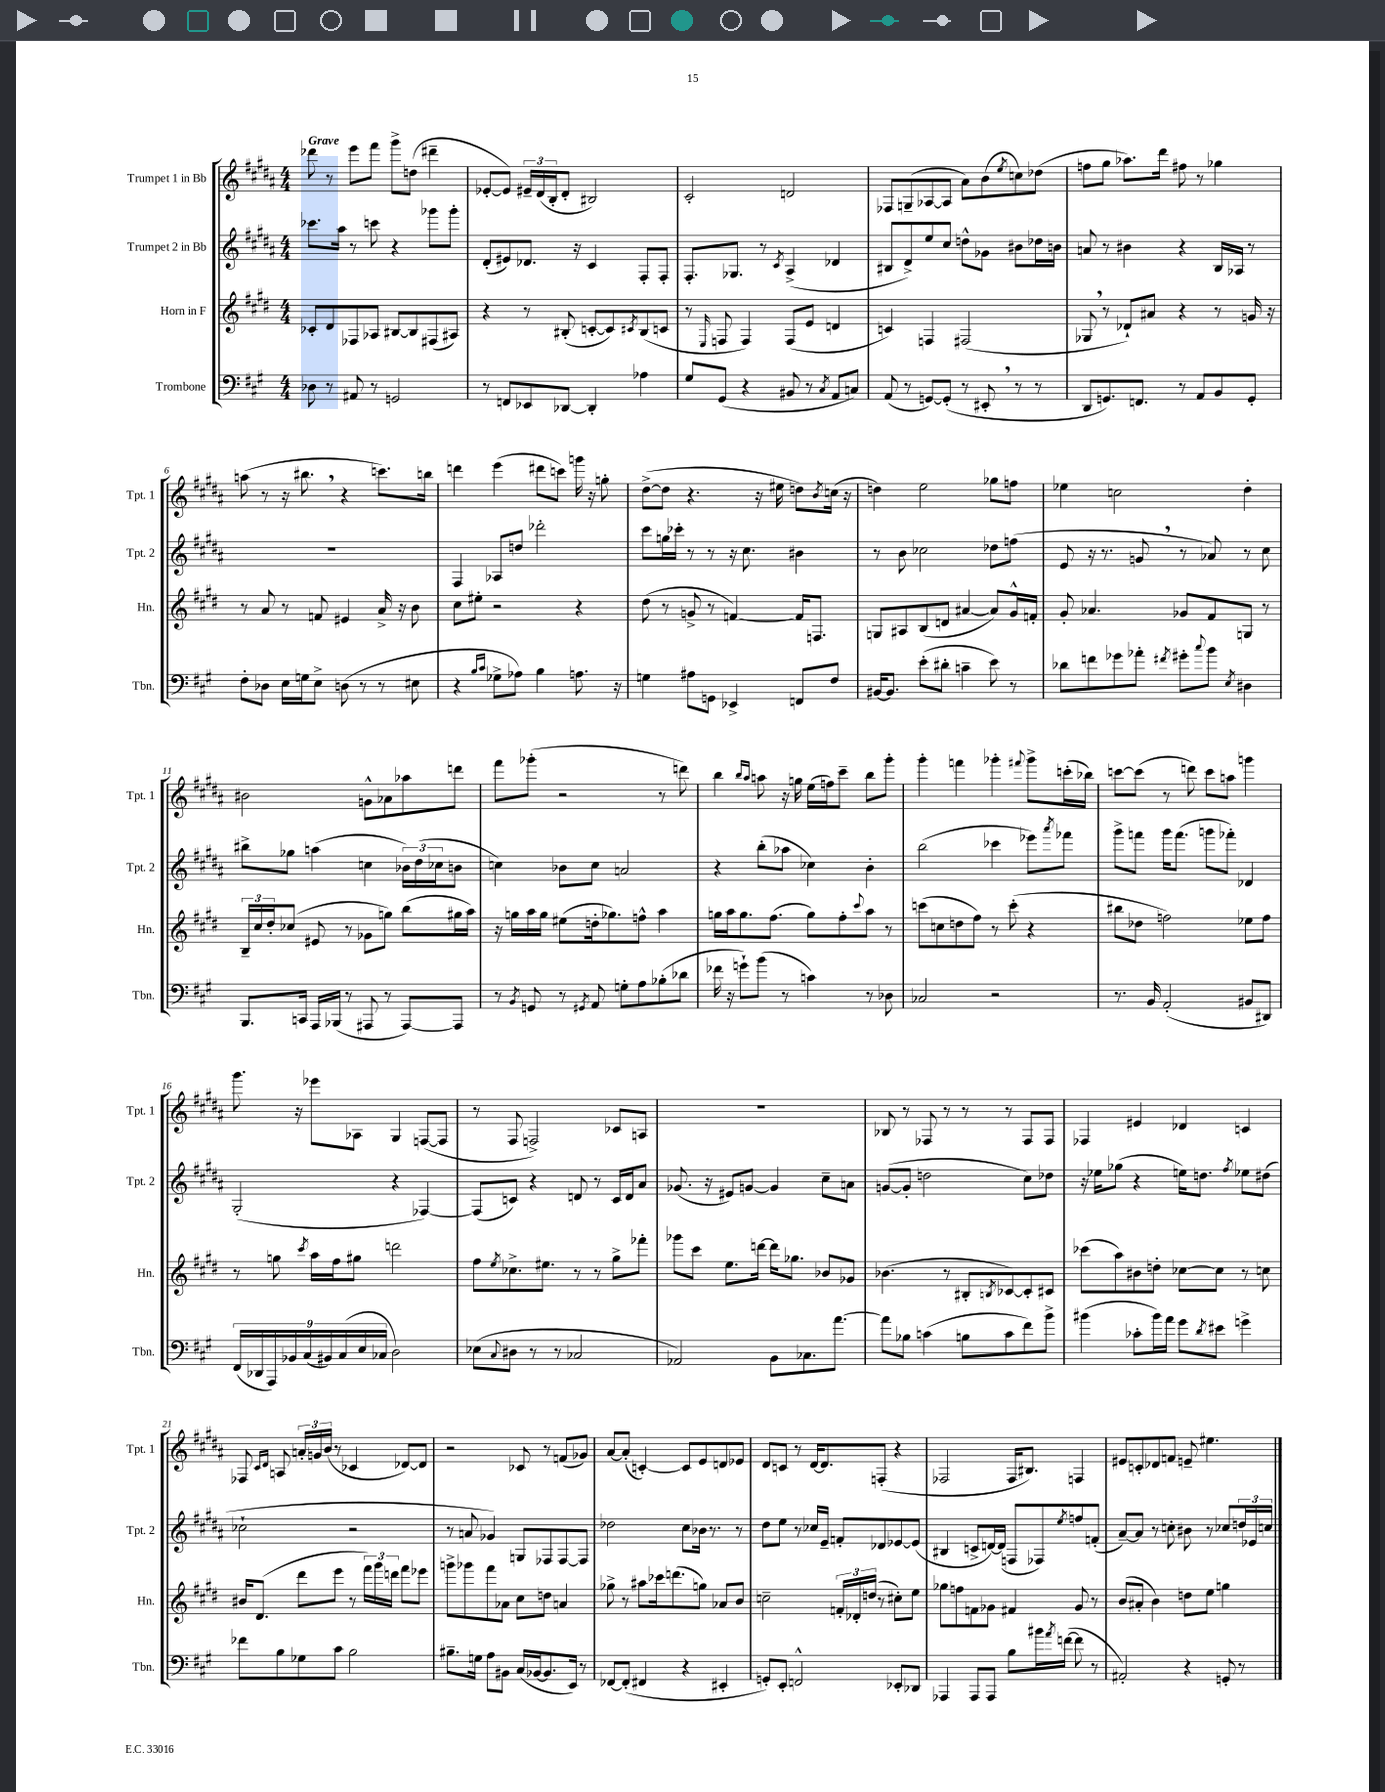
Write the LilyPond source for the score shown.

<<
\new StaffGroup <<
\new Staff = "s0" \with { instrumentName = "Trumpet 1 in Bb" shortInstrumentName = "Tpt. 1" } {
    \clef treble \key b \major \numericTimeSignature \time 4/4 \tempo "Grave"
    des'''8 r8 e'''8 fis'''8 gis'''8-> d''8( dis'''4-- |
    ees'8~-. ees'8) \tuplet 3/2 { eis'16-- dis'16( b16-. } dis'8-. bis2) |
    cis'2-. d'2 |
    fes8 g8--( aes8~ aes8 ais'8) b'8( \acciaccatura { e''8 } c''8) des''8( |
    f''8 gis''8 aes''8.) dis'''16 fis''8 r8 ges''4 |
    a''8( r8 r16 bis''8. \breathe r4 c'''8.) b''16 |
    d'''4 e'''4( dis'''8 c'''8) g'''16 r16 g''8-. |
    dis''8~->( dis''8 r4. r16 eis''16 d''8) \acciaccatura { b'8 } c''16( r16 |
    d''4) e''2 ges''8 f''8 |
    ees''4 c''2 dis''4-. |
    bis'2 g'8-^ aes'8 aes''8 d'''8 |
    fis'''8 ges'''8-.( r2 r8 d'''8) |
    b''4 \grace { b''16 ais''16 } a''8 r16 g''16 e''16( f''16) cis'''8-- b''8 gis'''8-. |
    gis'''4-. f'''4 ges'''4-. \appoggiatura { fis'''8 } ges'''8-> c'''16-.( bes''16) |
    c'''8~ c'''8( r8 d'''8) c'''8 a''8 g'''4 |
    gis'''8. r16 ees'''8 aes8 gis4 f8~( f8 |
    r8 fis8 f2->) ces'8 a8 |
    R1 |
    bes8 r8 fes8 r8 r8 r8 fes8 fes8 |
    fes4 eis'4 des'4 c'4 |
    fes8 \grace { cis'16 dis'16 } a8 \tuplet 3/2 { a'16-. g'16 b'16( } r8 ces'4 des'8~) des'8 |
    r2 ces'8 r8 f'8( ges'8) |
    ais'8~ ais'8-.( c'4~-.) c'8 e'8 d'8 ees'8 |
    dis'8 c'8 r8 dis'16~ dis'8. f8-.( r4 |
    fes2 fes16 bis8.) f4 |
    eis'8 c'8-. des'8 f'8 e'8-- eis''4. \bar "|." |
}
\new Staff = "s1" \with { instrumentName = "Trumpet 2 in Bb" shortInstrumentName = "Tpt. 2" } {
    \clef treble \key b \major \numericTimeSignature \time 4/4
    ces'''8. ais''16 r8 c'''8 r4 ges'''8 ges'''8-. |
    dis'8-.( eis'8) des'8. r16 cis'4 fis8-. fis8-. |
    fis8.-. ges8. r8 \acciaccatura { cis'8 } ais4->( des'4 |
    bis8 dis'8->) e''8 cis''8 d''8-^ ges'8 bis'8 des''16 b'16 |
    a'8 r8 bis'4 r4 b16 aes16 r8 |
    R1 |
    fis4 aes8 d''8 des'''2-. |
    cis'''8 g''16 ces'''16-. r8 r8 r16 cis''8. bis'4 |
    r8 b'8 ces''2 des''8 f''8( |
    e'8 r16 r8. g'8 \breathe r8 aes'8) r8 cis''8 |
    bis''8-> ges''8 a''4( c''4 \tuplet 3/2 { bes'16) dis''16( ces''16 } b'8 |
    c''4) bes'8 c''8 a'2 |
    r4 b''8-.( aes''8 ces''4) b'4-. |
    b''2( ces'''4 ees'''8) \acciaccatura { ais'''8 } fes'''8 |
    gis'''8-> f'''8 gis'''16 f'''8.( g'''8 fes'''8-.) des'4 |
    gis2-.( r4 fes4~) |
    fes8( c'8) r4 d'8 r8 c'16 d'16 ais'8 |
    ges'8.( r16 eis'8) g'8~ g'4 cis''8-- a'8 |
    g'8~( g'8-. d''2 cis''8) des''8 |
    r16 ees''16 ges''8( r4 e''16) d''8. \acciaccatura { fis''8 } ees''8 dis''8( |
    ces''2-! r2 |
    r8 a'8 ges'4) g8 fes8 fes8~ fes8 |
    des''2 cis''8 bes'16 r8. r8 |
    dis''8 e''8 r8 ces''16 e'16-- f'8-. des'8 ees'8~ ees'8( |
    bis4 c'8-> d'16~) d'16( f8 fes8) \acciaccatura { e''8 } f''8 f'8-.( |
    ais'8~--) ais'8 r8 c''8-. bis'8 r8 ces''8 \tuplet 3/2 { d''16 ees'16 c''16 } \bar "|." |
}
\new Staff = "s2" \with { instrumentName = "Horn in F" shortInstrumentName = "Hn." } {
    \clef treble \key e \major \numericTimeSignature \time 4/4
    ces'8-. dis'8 fes8 aes8 bis8~ bis8 fis8( ais8) |
    r4 r8 bis8-.( c'8~-. c'8) \acciaccatura { cis'8 } bis8( c'8 |
    r8 \grace { e16 } f8 f4) f8( e'8 d'4 |
    c'4) f4 fis2( |
    ges8 \breathe r8 des'8-!) ais'8 r4 r8 g'16 r16 |
    r8 a'8 r8 f'8 eis'4 a'16-> r16 b'8 |
    cis''8 eis''8-. r2 r4 |
    dis''8( r8 g'8-> r8 f'4~) f'16 f8. |
    g8 ais8 b8( d'8 ais'4~ ais'8) gis'16-^ f'16-. |
    gis'8-. aes'4. ges'8 fis'8 g8 r8 |
    \tuplet 3/2 { b16-- cis''16 dis''16-. } ces''8( eis'8 r8 ges'8 g''8) b''8( gis''16 a''16) |
    r16 g''16 a''16 g''16 eis''8( d''16-. ges''8.) f''8-^ a''4 |
    g''16 a''16 g''8. fis''8.( g''8) fis''8-. \appoggiatura { cis'''8 } a''8 r8 |
    c'''8( c''8 d''8 fis''8) r8 c'''8-.( r4 |
    bis''8 des''8 f''2) ees''8 f''8 |
    r8 g''8 \acciaccatura { cis'''8 } a''16 fis''16 gis''8 d'''2 |
    fis''8 \acciaccatura { e''8 } ces''8.-> eis''8. r8 r8 gis''8-> fes'''8-. |
    ges'''8 cis'''8 e''8. d'''16~ d'''16 ges''8. bes'8 ges'8 |
    bes'4.( r8 bis8-. \acciaccatura { b8 } ces'8~) ces'8-. cis'8 |
    ces'''8( a''8) bis'8 d''8-. ces''8~ ces''8 r8 c''8 |
    bis'16 dis'8.( dis'''8 e'''8 r8 \tuplet 3/2 { fis'''16) gis'''16 d'''16 } fis'''8 ees'''8 |
    g'''8-> ges'''8 fis'''8 aes'8 cis''8 d''8 a'4 |
    ges''8-> r8 ais''8 ces'''16 d'''8.( g''8) aes'8 b'8 |
    c''2-- \tuplet 3/2 { f'16-. des'16-. d''16( } r8 cis''8-.) e''8 |
    ges''8 f''8 f'8 ges'8 fis'4 ges'8 r8 |
    b'8( ais'8-. b'4) d''8 e''8 g''4 \bar "|." |
}
\new Staff = "s3" \with { instrumentName = "Trombone" shortInstrumentName = "Tbn." } {
    \clef bass \key a \major \numericTimeSignature \time 4/4
    des8 r8 ais,8 r8 g,2 |
    r8 f,8 ees,8 des,8~ des,4-. aes4 |
    gis8 gis,8( r4 bis,8 r8 \acciaccatura { cis8 } a,8 c8) |
    a,8( r8 g,8~) g,8-.( r8 eis,8-. \breathe r8 r8 |
    d,8 g,8.) f,8. r8 a,8 b,8 g,8-. |
    fis8-. des8 e16 g16 e8-> d8( r8 r8 eis8 |
    r4 \grace { b16 cis'16 } ges8-> aes8) b4 a8. r16 |
    g4 ais8 g,8 ees,4-> f,8 fis8 |
    bis,16~ bis,8. e'8-.( dis'8-. c'4-- e'8) r8 |
    des'8 f'8 ges'8 aes'8-. \acciaccatura { fis'8 } gis'8-. \appoggiatura { cis''8 } b'8 \acciaccatura { e8 } dis4 |
    b,,8. c,16 a,,16 bes,,16( r8 ais,,8 r8 ais,,8~) ais,,8 |
    r8 \acciaccatura { b,8 } g,8 r8 \acciaccatura { gis,8 } a,8 g8-. a8 bes8-.( des'8 |
    fes'16 r16 g'8-!) b'8( r8 c'4) r8 des8 |
    ces2 r2 |
    r8. b,16 a,2-.( bis,8 dis,8) |
    \tuplet 9/8 { fis,16( des,16 a,,16) bes,16 cis16( bis,16) cis16( e16 ces16 } d2) |
    ees8( \appoggiatura { cis8 } dis8 r8 r8 ces2 |
    aes,2) b,8 ces8. a'8.~ |
    a'8 bes8 c'4( b8 c'8 fis'8) b'8-> |
    bis'4( ces'8-. bis'16) a'16 gis'8 \acciaccatura { d'8 } eis'8 g'4-> |
    fes'8 b8 ges8 cis'8 b2 |
    bis8.-- g16 a8 bis,8 cis16( bes,16~ bes,8. e,16) r8 |
    fes,8~ fes,8-.( fis,4 r4 eis,4-. |
    g,8-.) e,8-. f,2-^ ees,8-. des,8 |
    aes,,4 aes,,8 aes,,8 b8 bis'16 \acciaccatura { a'8 } f'16~( f'8 r8 |
    ais,2-.) r4 g,8-. r8 \bar "|." |
}
>>
>>
